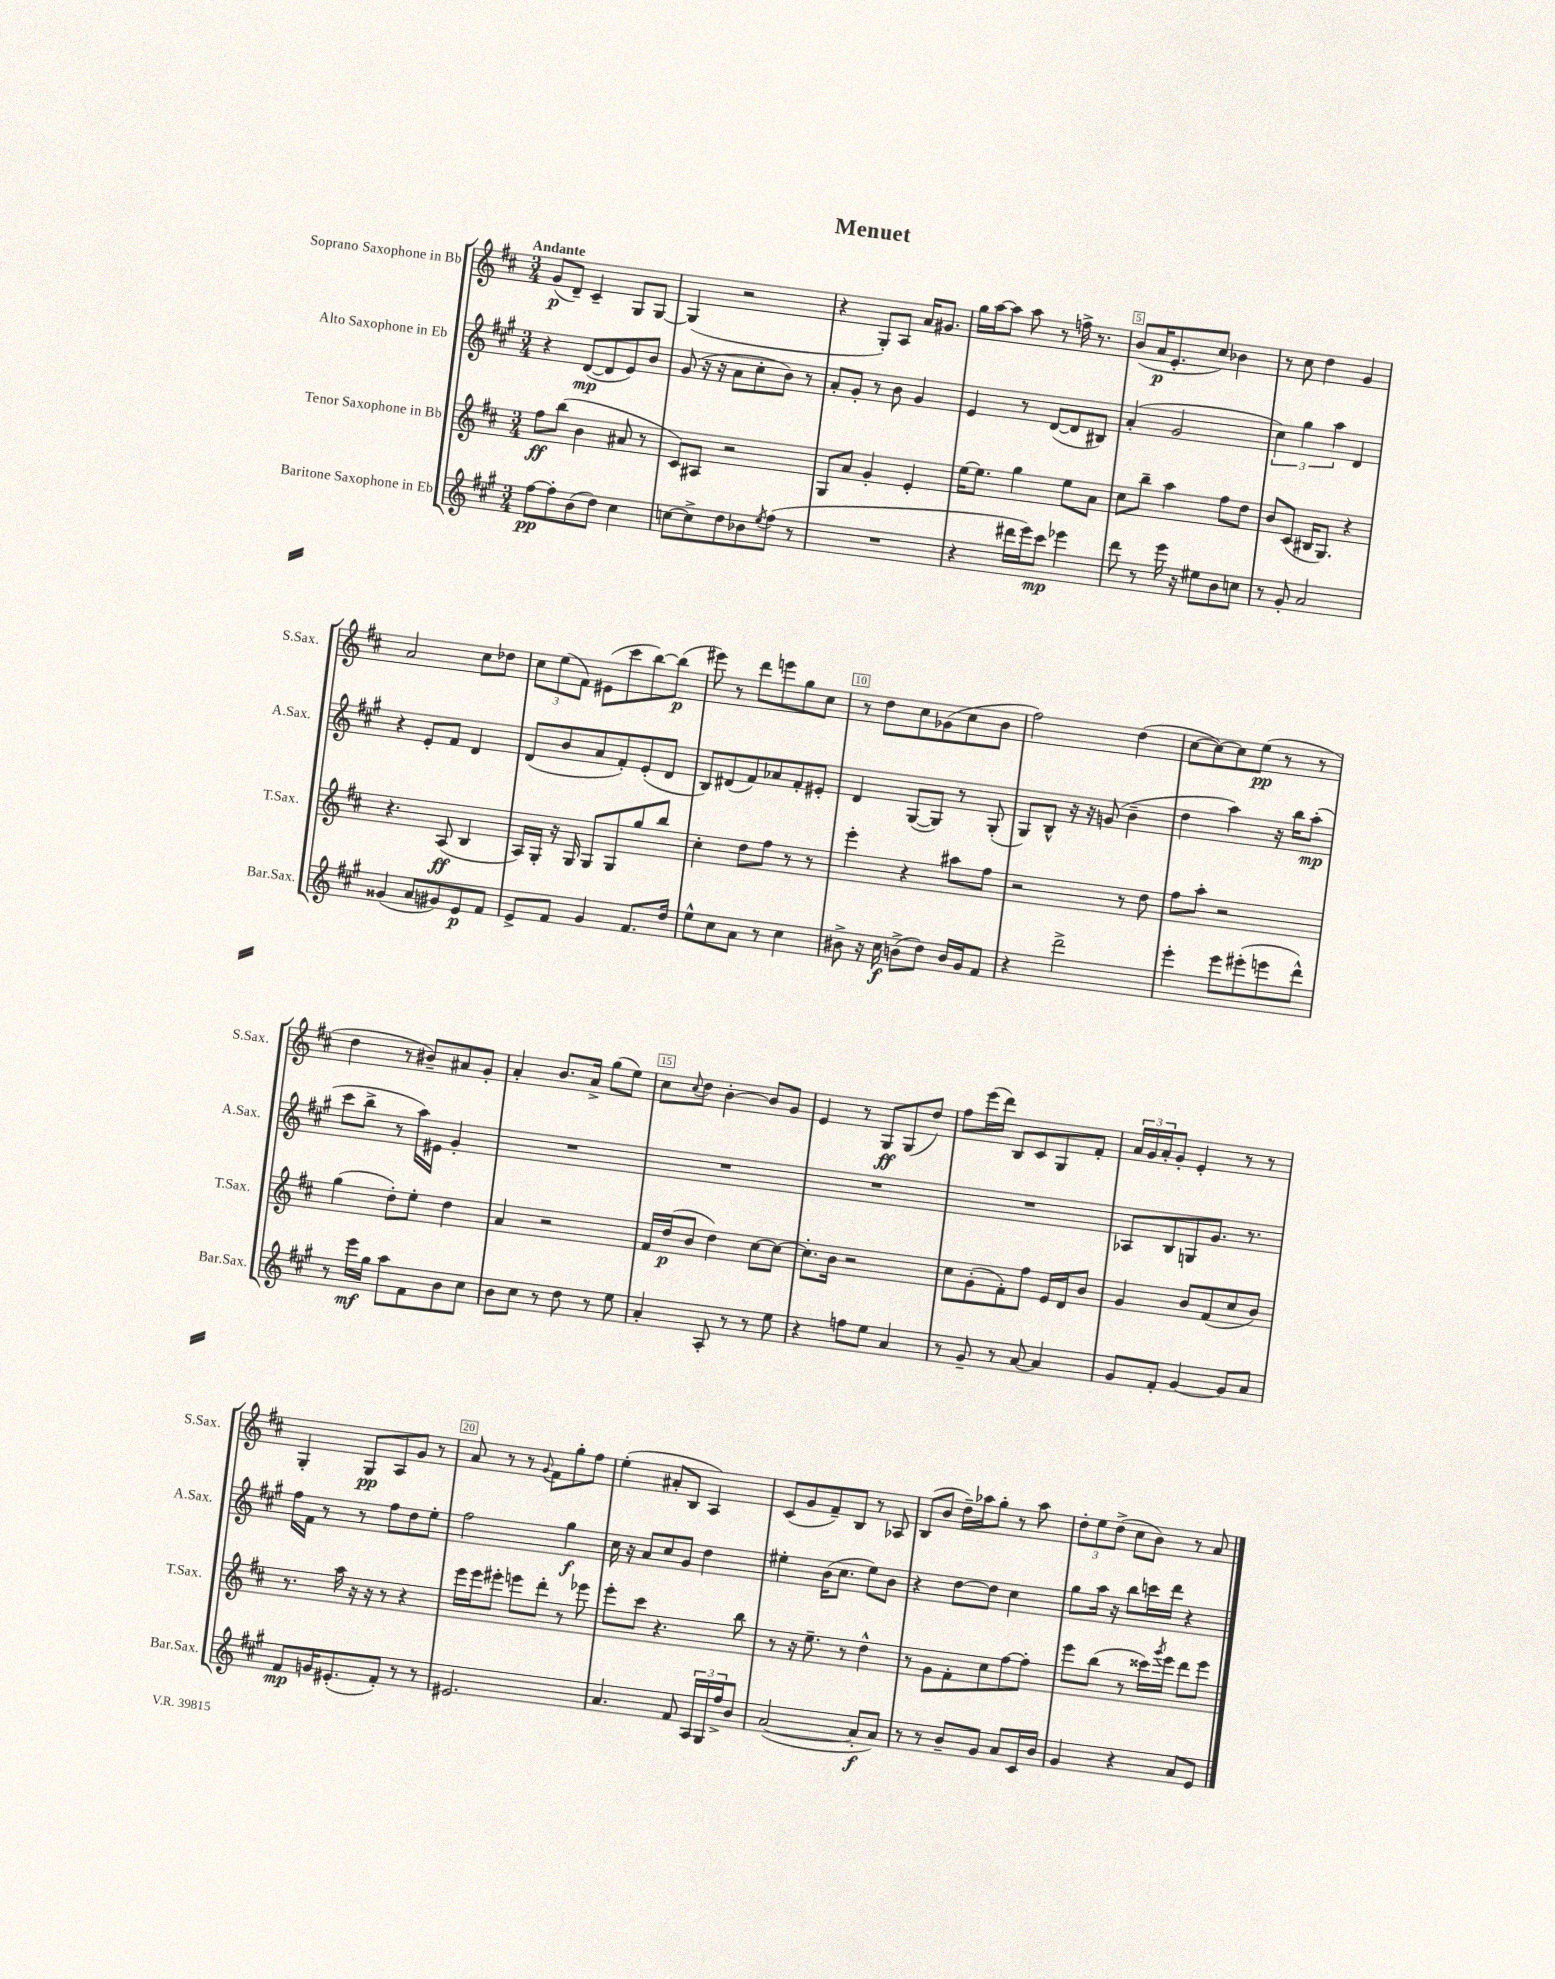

**kern	**kern	**kern	**kern
*staff4	*staff3	*staff2	*staff1
*clefG2	*clefG2	*clefG2	*clefG2
*k[f#c#g#]	*k[f#c#]	*k[f#c#g#]	*k[f#c#]
*M3/4	*M3/4	*M3/4	*M3/4
[8ff#	8ff#	4r	(8g
8ff#']	(8bb	.	8d~)
(8b	4b	([8d	4c#~
8dd)	.	8d]	.
4cc#	8a#	8e)	8G
.	8r	8b	[8G
=	=	=	=
[8cc	8c#)	(8g#	(4G]
8cc^]	8A#	16r	.
.	.	16r	.
8dd	2r	8a	2r
8b-	.	8cc#'	.
8qee	.	.	.
(8ff#	.	8b)	.
8r	.	8r	.
=	=	=	=
2.r	8G	8a'	4r
.	8a	8g#'	.
.	4g'	8r	8G')
.	.	8b	8A
.	4e'	4g#	16a
.	.	.	8.g#
=	=	=	=
4r	[16ee	4e	16gg
.	8.ee]	.	[16aa
.	.	.	8aa]
16ddd#	4gg	8r	8aa
16eee)	.	.	.
8ccc#	.	([8d	8r
4eee-	8ee	8d]	16ff^
.	.	.	8.r
.	8a	8B#)	.
=	=	=	=
8ddd	8cc#	(4a'	(8b
8r	8bb~	.	16a
.	.	.	8.e'
16eee	4aa	2g#	.
16r	.	.	.
8ee#	.	.	8cc#)
8b	8ff#	.	4b-
8cc	8dd	.	.
=	=	=	=
8r	8b	6cc#)	8r
8g#'	(8c#	.	8cc#
.	.	6gg#	.
2a	16B#	.	4dd
.	8.G)	.	.
.	.	6aa	.
.	4r	4d	4g
=	=	=	=
(4g##	4.r	4r	2a
8a	.	8e'	.
8g#)	(8A	8f#	.
8e	4B	4d	8cc#
8f#	.	.	8dd-
=	=	=	=
8e^	16A)	(8d	12cc#
.	16G'	.	.
.	.	.	(12ee
8f#	16r	8b	.
.	.	.	12f#)
.	16G	.	.
4g#	8G	8a	(8e#
.	8G	8f#')	8ccc#
8.f#	8gg	(8e'	[8bb)
.	8bb	8d	(8bb]
16dd	.	.	.
=	=	=	=
8ee^^	4cc#'	8B)	8eee#)
8cc#	.	(8d#	8r
8a	8dd	8f#)	8ddd
8r	8ff#	8a-	8eee
4cc#	8r	8f#'	8gg
.	8r	8e#'	8cc#
=	=	=	=
8b#^	4eee'	4d	8r
16r	.	.	8dd
16cc#	.	.	.
(8b^	4r	([8G#	8cc#
8dd)	.	8G#])	(8g-
16b	8aa#	8r	8cc#
16g#	.	.	.
8f#	8ff#	(8G#'	8b
=	=	=	=
4r	2r	8G#)	2ff#)
.	.	8B^^	.
2ddd^	.	16r	.
.	.	16r	.
.	.	(8g	.
.	8r	4b~	(4dd
.	8dd	.	.
=	=	=	=
4eee'	8ff#	4dd	[8cc#
.	8aa'	.	8cc#_)
8eee	2r	4aa)	8cc#]
(8eee#'	.	.	(8ee
8eee	.	16r	8r
.	.	16bb	.
8ddd^^)	.	(8aa'	8r
=	=	=	=
8r	(4gg	8ccc#	4dd
16eee	.	8bb^	.
16gg#	.	.	.
8aa	8dd')	8r	8r
8f#	8ee'	16aa)	8b#~)
.	.	16e#	.
8b	4dd	4g#'	8a#
8cc#	.	.	8g'
=	=	=	=
8b	4a	2.r	4a'
8cc#	.	.	.
8r	2r	.	8.b
8dd	.	.	.
.	.	.	16a^
8r	.	.	(8gg
8ee	.	.	8ee)
=	=	=	=
4a'	16f#	2.r	8cc#
.	(16dd	.	.
.	.	.	8qqcc#
.	8b	.	8dd
8A'	4dd)	.	[4b'
8r	.	.	.
8r	[8cc#	.	8b]
8ee	8cc#_	.	8g
=	=	=	=
4r	8.cc#']	2.r	4e
.	16b	.	.
8ff	2r	.	8r
8ee	.	.	8G
4a	.	.	(8G
.	.	.	8dd)
=	=	=	=
8r	8cc#	2.r	8ff#
8g#~	(8g'	.	(16eee
.	.	.	16ddd)
8r	8f#')	.	8B
[8a	8ff#	.	8c#
4a]	16e	.	8G
.	16d	.	.
.	8b	.	8f#'
=	=	=	=
8g#	4g	8A-	24a
.	.	.	24g
.	.	.	24a'
8f#'	.	8B	8g'
[4g#	8b	8G	4e'
.	(8f#	8.g#	.
8g#]	8cc#	.	8r
.	.	8.r	.
8a	8b)	.	8r
=	=	=	=
8f#	8.r	16ff#	4G'
.	.	16f#	.
16g	.	8r	.
(8.e#'	16aa	.	.
.	16r	8r	8G
.	16r	.	.
8f#')	8r	8ff#	8A
8r	4r	8dd	8g
8r	.	8ee'	8r
=	=	=	=
2.e#	16eee	2ff#	8a
.	16eee	.	.
.	8eee#'	.	8r
.	8eee	.	8r
.	.	.	8qqg
.	8ddd'	.	8f#
.	8r	4gg#	8gg'
.	8eee-	.	8ff#
=	=	=	=
4.a	8eee'	16cc#	(4ee'
.	.	16r	.
.	8ccc#	8a	.
.	4.r	8cc#	8a#'
8f#	.	8g#	8B
24A	.	4dd	4A)
24G#	.	.	.
24ff#^	.	.	.
8b	8bb	.	.
=	=	=	=
([2a	8r	4ee#'	(8c#
.	16r	.	8g
.	8.ee~	.	.
.	.	(16b	8f#~)
.	.	8.cc#	.
.	8r	.	8B
8a']	4dd^^	8ee#)	8r
8a)	.	8b	8A-
=	=	=	=
8r	8r	4r	(8B
8r	8g	.	8b
8b~	8f#'	[8dd	16dd~)
.	.	.	16aa-
8g#	8cc#	8dd]	8gg'
8a	[8ff#	4cc#	8r
16c#	8ff#']	.	8aa-
16b	.	.	.
=	=	=	=
4g#	8eee	8gg#	12dd'
.	.	.	12ee
.	(8bb	16aa	.
.	.	.	(12dd^
.	.	16r	.
4r	8r	8bb	8cc#
.	16ccc##)	16ccc	8b)
.	8qggg	.	.
.	16eee	16ddd	.
8a	8ddd	4r	8r
8e	8eee	.	8a
==	==	==	==
*-	*-	*-	*-
